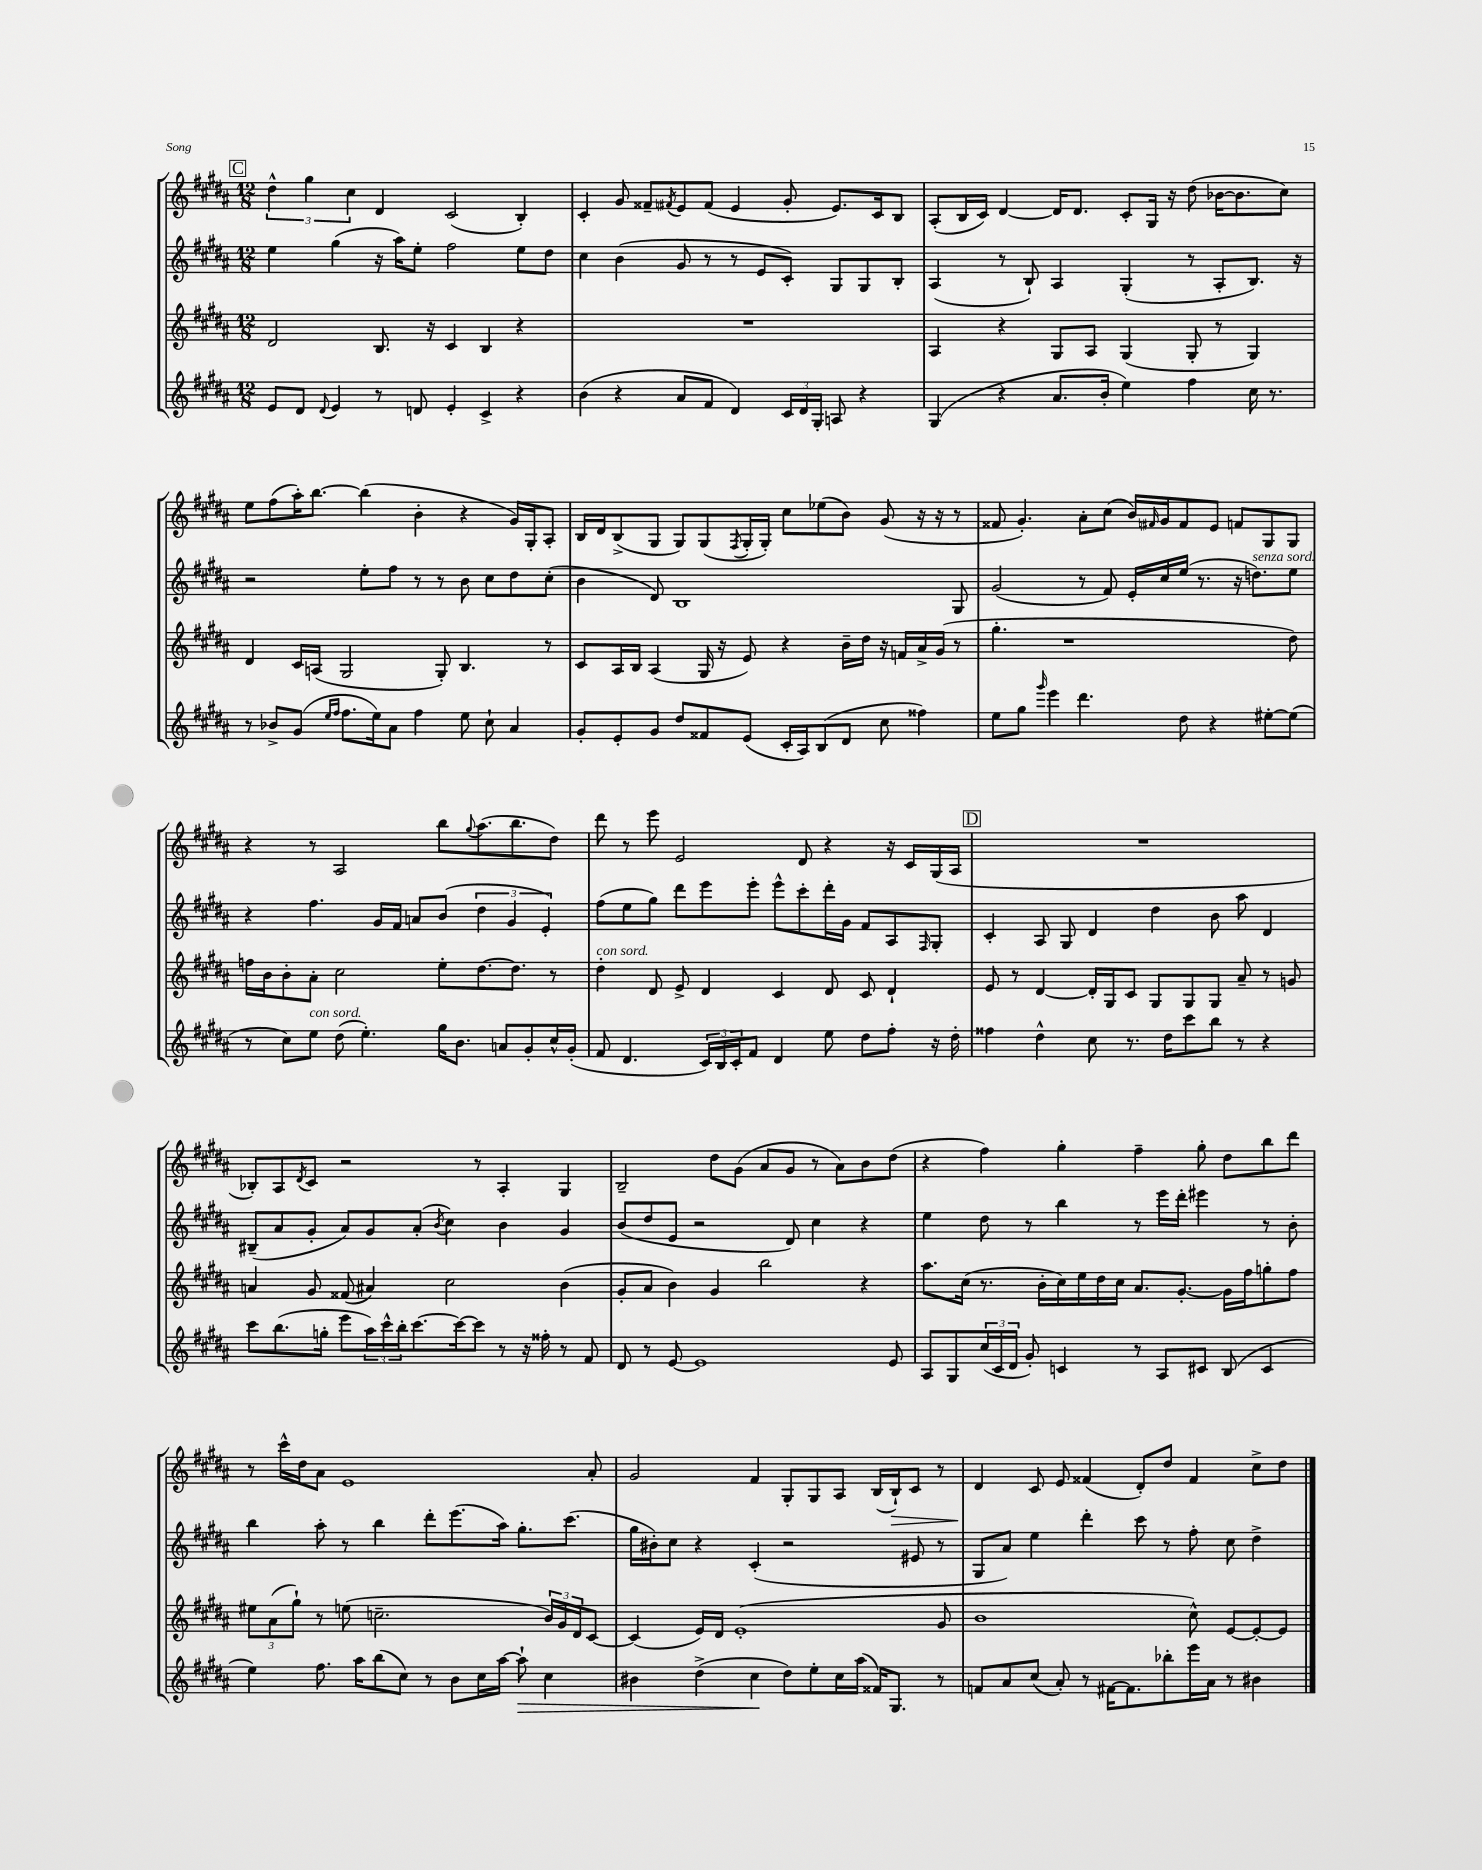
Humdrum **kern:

**kern	**kern	**kern	**kern
*staff4	*staff3	*staff2	*staff1
*clefG2	*clefG2	*clefG2	*clefG2
*k[f#c#g#d#a#]	*k[f#c#g#d#a#]	*k[f#c#g#d#a#]	*k[f#c#g#d#a#]
*M12/8	*M12/8	*M12/8	*M12/8
8e	2d#	4ee	6dd#^^
8d#	.	.	.
.	.	.	6gg#
8qqd#	.	.	.
4e	.	(4gg#	.
.	.	.	6cc#
8r	8.B	16r	4d#
.	.	16aa#)	.
8d	.	8ee'	.
.	16r	.	.
4e'	4c#	2ff#	(2c#
4c#^	4B	.	.
4r	4r	8ee	4B')
.	.	8dd#	.
=	=	=	=
(4b	1.r	4cc#	4c#'
4r	.	(4b	8g#
.	.	.	8f##~
.	.	.	8qf#
8a#	.	8g#	8e
8f#	.	8r	(8f#
4d#)	.	8r	4e
.	.	8e	.
24c#	.	8c#')	8g#'
24d#	.	.	.
24G#'	.	.	.
8A	.	8G#	8.e)
4r	.	8G#	.
.	.	.	16c#
.	.	8B'	8B
=	=	=	=
(4G#	4A#	(4A#	(8A#'
.	.	.	16B
.	.	.	16c#)
4r	4r	8r	[4d#
.	.	8B`)	.
8.a#	8G#	4A#	16d#]
.	.	.	8.d#
.	8A#	.	.
16b'	.	.	.
4ee)	(4G#	(4G#'	8c#'
.	.	.	16G#
.	.	.	16r
4ff#	8G#'	8r	(8dd#
.	8r	8A#'	[16b-
.	.	.	8.b-]
16cc#	4G#)	8.B)	.
8.r	.	.	.
.	.	.	8cc#)
.	.	16r	.
=	=	=	=
8r	4d#	2r	8ee
8b-^	.	.	(8ff#
(8g#	16c#	.	16aa#')
.	(16A	.	[8.bb
16qqee	.	.	.
16qqff#	.	.	.
8.ff#	2G#	.	.
.	.	8ee'	(4bb]
16ee)	.	.	.
8a#	.	8ff#	.
4ff#	.	8r	4b'
.	8G#')	8r	.
8ee	4.B	8b	4r
8cc#`	.	8cc#	.
4a#	.	8dd#	16g#)
.	.	.	16G#'
.	8r	(8cc#'	8A#'
=	=	=	=
8g#'	8c#	4b	16B
.	.	.	16d#
8e'	16A#	.	(8B^
.	16B	.	.
8g#	(4A#	8d#)	8G#
8dd#	.	1B	8G#)
8f##	16G#	.	(8G#
.	16r	.	.
.	.	.	8qF#
(8e	8e)	.	16G#'
.	.	.	16G#')
16c#'	4r	.	8cc#
16A#)	.	.	.
(8B	.	.	(8ee-
8d#	16b~	.	8b)
.	16dd#	.	.
8cc#	16r	.	(8g#
.	16f	.	.
4ff##)	16a#^	.	16r
.	(16g#	.	16r
.	8r	8G#	8r
=	=	=	=
8ee	4.gg#'	(2g#	8f##
8gg#	.	.	4.g#')
16qqggg#	.	.	.
4eee	.	.	.
.	1r	.	.
4.ddd#	.	8r	8a#'
.	.	8f#)	(8cc#
.	.	16e'	16b)
.	.	.	16qqf#
.	.	16cc#	16g#
8dd#	.	(16ee	8f#
.	.	8.r	.
4r	.	.	8e
.	.	16r	8f
.	.	8.dd)	.
[8ee#'	.	.	8G#
(8ee#]	8dd#)	8ee	8G#
=	=	=	=
8r	16ff	4r	4r
.	16b	.	.
8cc#)	8b'	.	.
8ee	8a#'	4.ff#	8r
(8dd#	2cc#	.	2A#
4.ee')	.	.	.
.	.	16g#	.
.	.	16f#	.
.	.	8a	.
16gg#	8ee'	(8b	8bb
8.b	.	.	.
.	.	.	8qqgg#
.	[8.dd#	6dd#	(8.aa#
8a	.	.	.
.	.	6g#	.
.	8.dd#]	.	8.bb
8g#'	.	.	.
.	.	6e')	.
16cc#^^	8r	.	8dd#)
(16g#'	.	.	.
=	=	=	=
8f#	4dd#'	(8ff#	8ddd#
4.d#	.	8ee	8r
.	8d#	8gg#)	8eee
.	8e^	8ddd#	2e
24c#)	4d#	8eee	.
24B	.	.	.
24c#'	.	.	.
8f#	.	8eee'	.
4d#	4c#	8eee^^	.
.	.	8ccc#'	8d#
8ee	8d#	16ddd#'	4r
.	.	16g#	.
8dd#	8c#	8f#	.
8ff#'	4d#`	8A#	16r
.	.	.	16c#
.	.	16qqF#	.
16r	.	8G#'	(16G#
16dd#'	.	.	16A#
=	=	=	=
4ff##	8e	4c#'	1.r
.	8r	.	.
4dd#^^	[4d#	8A#	.
.	.	8G#	.
8cc#	16d#']	4d#	.
.	16G#	.	.
8.r	8c#	.	.
.	8G#	4dd#	.
16dd#	.	.	.
8ccc#	8G#	.	.
8bb	8G#	8b	.
8r	8a#~	8aa#	.
4r	8r	4d#	.
.	8g	.	.
=	=	=	=
8ccc#	4a	(8B#~	8B-')
(8.bb	.	8a#	8A#
.	.	.	8qd#
.	8g#	8g#'	8c#
16gg'	.	.	.
8eee	(8f##	8a#)	2r
24aa#)	4a#)	8g#	.
24ccc#^^	.	.	.
24bb'	.	.	.
[8.ccc#	.	(8a#'	.
.	.	8qb	.
.	2cc#	4cc#)	.
16ccc#_	.	.	.
8ccc#]	.	.	8r
8r	.	4b	4A#'
16r	.	.	.
16ff##'	.	.	.
8r	(4b	4g#	4G#
8f#	.	.	.
=	=	=	=
8d#	8g#'	(8b	2B~
8r	8a#	8dd#	.
[8e	4b)	8e	.
1e]	.	2r	.
.	4g#	.	8dd#
.	.	.	(8g#
.	2bb	.	8a#
.	.	8d#)	8g#
.	.	4cc#	8r
.	.	.	8a#)
.	4r	4r	8b
8e	.	.	(8dd#
=	=	=	=
8A#	8.aa#	4ee	4r
8G#	.	.	.
.	(16cc#	.	.
(24cc#	8.r	8dd#	4ff#)
24c#	.	.	.
24d#	.	.	.
8g#')	.	8r	.
.	16b'	.	.
4c	16cc#)	4bb	4gg#'
.	16ee	.	.
.	16dd#	.	.
.	16cc#	.	.
8r	8.a#	8r	4ff#~
8A#	.	16eee	.
.	[8.g#'	16ddd#'	.
8c#	.	4eee#	8gg#'
(8B	16g#]	.	8dd#
.	16ff#	.	.
4c#	8gg'	8r	8bb
.	8ff#	8b'	8ddd#
=	=	=	=
4ee)	12ee#	4bb	8r
.	(12a#	.	.
.	.	.	16ccc#^^
.	12gg#`)	.	.
.	.	.	16dd#
8.ff#	8r	8aa#'	8a#
.	(8ee	8r	1e
16aa#	.	.	.
(8bb	2.cc~	4bb	.
8cc#)	.	.	.
8r	.	8ddd#'	.
8b	.	(8.eee	.
16cc#	.	.	.
[16aa#	.	16aa#)	.
8aa#`]	.	8.gg#'	.
4cc#	24b)	.	.
.	24g#	.	.
.	.	(8.ccc#	.
.	24d#	.	.
.	[8c#	.	8a#'
=	=	=	=
4b#	(4c#]	16gg#	2g#
.	.	16b#')	.
.	.	8cc#	.
(4dd#^	16e)	4r	.
.	16d#	.	.
.	(1e'	.	.
4cc#	.	(4c#'	4f#
8dd#)	.	2r	8G#'
8ee'	.	.	8G#
16cc#	.	.	8A#
(16aa#	.	.	.
16f##)	.	.	(16B
8.G#	.	.	16B`)
.	.	8e#	8c#
8r	8g#	8r	8r
=	=	=	=
8f	1b	8G#	4d#
8a#	.	8a#)	.
(8cc#	.	4ee	8c#
8a#')	.	.	8e
8r	.	4ddd#'	(4f##
[16f#	.	.	.
8.f#]	.	.	.
.	.	8ccc#	8d#')
8bb-'	.	8r	8dd#
16eee	8cc#^^)	8ff#'	4f##
16a#	.	.	.
8r	[8e	8cc#	.
4b#	8e'_	4dd#^	8cc#^
.	8e]	.	8dd#
==	==	==	==
*-	*-	*-	*-
